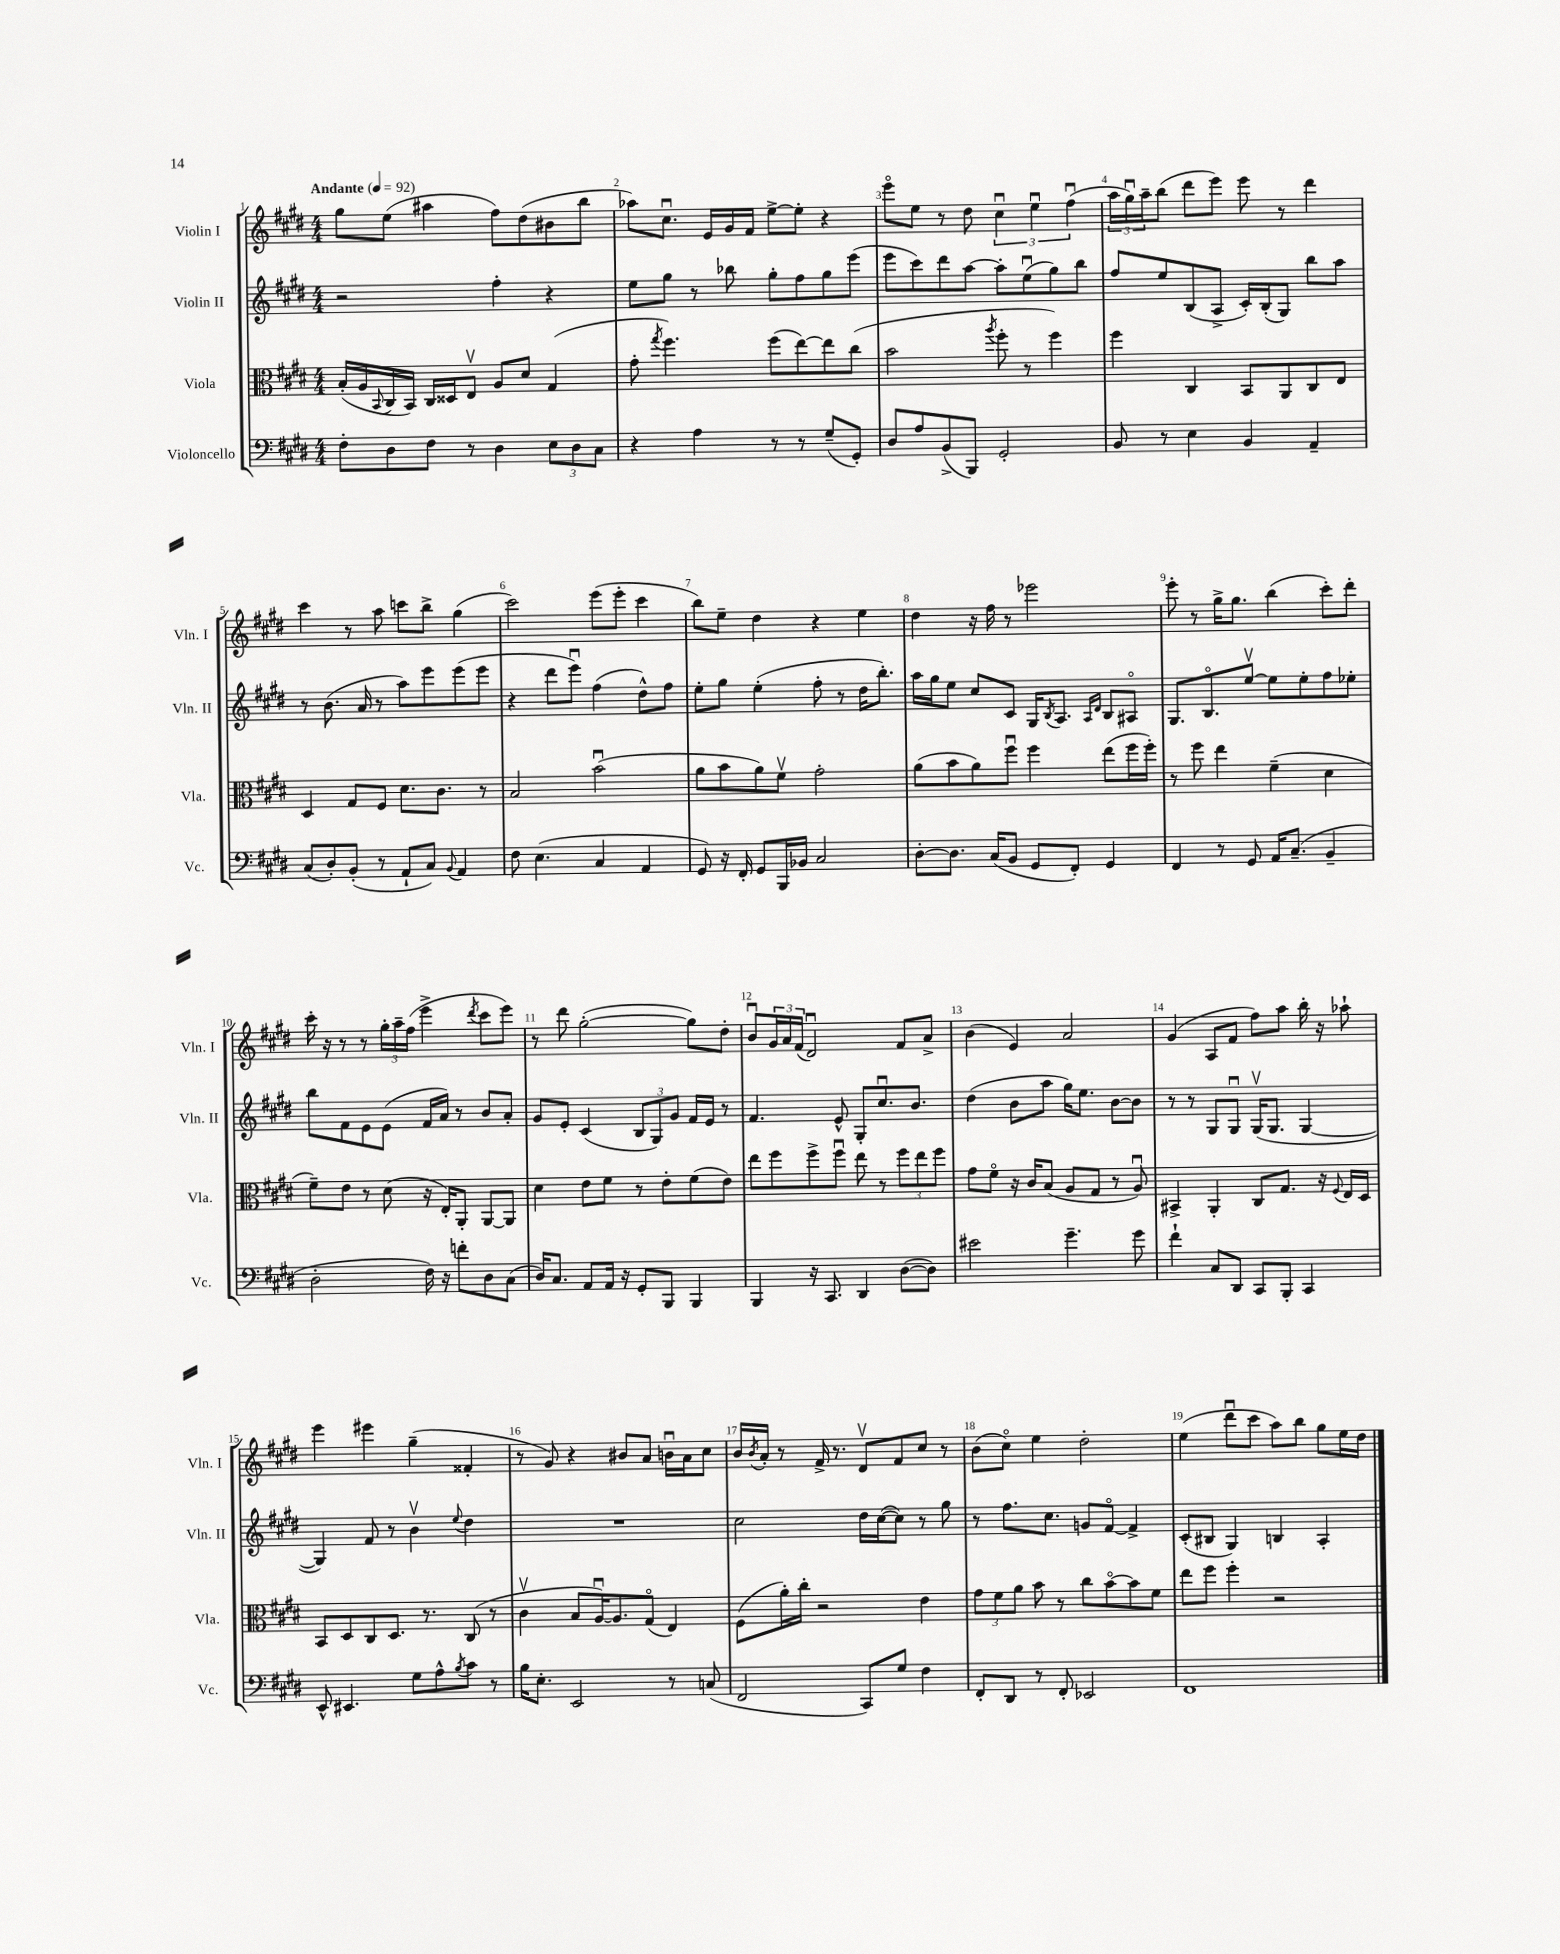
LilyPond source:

<<
\new StaffGroup <<
\new Staff = "s0" \with { instrumentName = "Violin I" shortInstrumentName = "Vln. I" } {
    \clef treble \key e \major \numericTimeSignature \time 4/4 \tempo "Andante" 4 = 92
    gis''8 e''8( ais''4 fis''8) dis''8( bis'8 b''8 |
    aes''8) cis''8.\downbow e'16 gis'16 fis'16 e''8~-> e''8-. r4 |
    e'''8\flageolet e''8 r8 dis''8 \tuplet 3/2 { cis''4\downbow e''4\downbow fis''4\downbow( } |
    \tuplet 3/2 { a''16 gis''16\downbow) a''16-- } b''8( dis'''8 e'''8) e'''8 r8 dis'''4 |
    cis'''4 r8 a''8 c'''8 b''8-> gis''4( |
    cis'''2) e'''8( e'''8-. cis'''4 |
    b''8) e''8-- dis''4 r4 e''4 |
    dis''4 r16 fis''16 r8 ees'''2 |
    e'''8-. r8 gis''16-> gis''8. b''4( cis'''8-.) dis'''8-. |
    cis'''16-. r16 r8 r8 \tuplet 3/2 { gis''16-. a''16-- fis''16( } e'''4-> \acciaccatura { dis'''8 } cis'''8 e'''8) |
    r8 dis'''8 gis''2~-.( gis''8) dis''8-. |
    b'8\downbow \tuplet 3/2 { gis'16 a'16 fis'16( } dis'2\downbow) fis'8 a'8-> |
    b'4( e'4) a'2 |
    gis'4( a8 fis'8 fis''8) a''8 b''16-. r16 aes''8-! |
    e'''4 eis'''4 gis''4--( fisis'4-. |
    r8 gis'8) r4 bis'8 a'8 b'16\downbow a'16 cis''8 |
    b'16 \acciaccatura { b'8 } a'16-. r8 fis'16-> r8. dis'8\upbow fis'8 cis''8 r8 |
    b'8( cis''8\flageolet) e''4 dis''2-. |
    e''4( dis'''8\downbow cis'''8 a''8) b''8 gis''8 e''16 dis''16 \bar "|." |
}
\new Staff = "s1" \with { instrumentName = "Violin II" shortInstrumentName = "Vln. II" } {
    \clef treble \key e \major \numericTimeSignature \time 4/4
    r2 fis''4-. r4 |
    e''8 gis''8 r8 bes''8 gis''8-. fis''8 gis''8 e'''8( |
    e'''8 cis'''8) dis'''8 a''8~ a''8-. e''8\downbow( gis''8) b''8 |
    fis''8 e''8 b8( a8-> cis'16-.) b16-.( gis8) b''8 a''8 |
    r8 b'8.( a'16 r8 a''8) e'''8 e'''8( e'''8 |
    r4 dis'''8 e'''8\downbow) fis''4( dis''8-^) fis''8 |
    e''8-. gis''8 e''4-.( fis''8-. r8 dis''16 b''8.-.) |
    a''16 gis''16 e''8 cis''8 cis'8 gis16 \acciaccatura { b8 } a8. \grace { a16 dis'16 } b8 ais8\flageolet |
    gis8. b8.\flageolet e''8~\upbow e''8 e''8-. fis''8 ees''8-. |
    b''8 fis'8 e'8 e'8( fis'16 a'16) r8 b'8 a'8-. |
    gis'8 e'8-. cis'4( \tuplet 3/2 { b8 gis8) gis'8 } fis'16 e'16 r8 |
    fis'4. e'8-^ gis8-. cis''8.\downbow b'8. |
    dis''4( b'8 a''8 gis''16) e''8. b'8~ b'8 |
    r8 r8 gis8 gis8\downbow gis16\upbow( gis8. gis4~ |
    gis4) fis'8 r8 b'4\upbow \appoggiatura { e''8 } dis''4 |
    R1 |
    cis''2 dis''16 cis''16~( cis''8) r8 gis''8 |
    r8 fis''8. cis''8. g'8 fis'8~\flageolet fis'4-> |
    cis'8-.( bis8 gis4) b4 a4-. \bar "|." |
}
\new Staff = "s2" \with { instrumentName = "Viola" shortInstrumentName = "Vla." } {
    \clef alto \key e \major \numericTimeSignature \time 4/4
    b16-.( a16 \appoggiatura { b,8 } cis16 b,16) cis16 disis16 e8\upbow a8 dis'8 gis4( |
    gis'8-. \acciaccatura { gis''8 } fis''4.) fis''8( e''8~) e''8 cis''8( |
    b'2 \acciaccatura { a''8 } fis''8-. r8 fis''4) |
    fis''4 cis4 b,8 a,8 cis8 e8 |
    dis4 gis8 fis8 dis'8. cis'8. r8 |
    b2 b'2\downbow( |
    a'8 b'8 a'8) fis'8\upbow gis'2-. |
    a'8( b'8 a'8) fis''8\downbow fis''4 e''8( fis''16 fis''16-.) |
    r8 fis''8 e''4 fis'4--( dis'4 |
    fis'8--) e'8 r8 dis'8( r16 e16-.) a,8-. a,8~ a,8 |
    dis'4 e'8 fis'8 r8 e'8-. fis'8( e'8) |
    e''8 fis''8 fis''8-> fis''8\downbow e''8 r8 \tuplet 3/2 { fis''8 e''8 fis''8 } |
    gis'8 fis'8\flageolet r16 cis'16 b8( a8 gis8 r8 a8\downbow) |
    bis,4-> a,4-. cis8 gis8. r16 \appoggiatura { fis8 } e16 dis16 |
    b,8 dis8 cis8 dis8. r8. cis8( r8 |
    cis'4\upbow b8 a16~\downbow) a8. gis8\flageolet( e4) |
    fis8( a'16-.) cis''16-. r2 e'4 |
    \tuplet 3/2 { gis'8 fis'8 a'8 } b'8 r8 cis''8 b'8~\flageolet b'8 fis'8 |
    e''8 fis''8 fis''4-. r2 \bar "|." |
}
\new Staff = "s3" \with { instrumentName = "Violoncello" shortInstrumentName = "Vc." } {
    \clef bass \key e \major \numericTimeSignature \time 4/4
    fis8-. dis8 fis8 r8 dis4 \tuplet 3/2 { e8 dis8 cis8 } |
    r4 a4 r8 r8 gis8--( gis,8-.) |
    dis8 a8 b,8->( b,,8) gis,2-. |
    b,8 r8 e4 b,4 a,4-- |
    cis8( dis8-.) b,8-.( r8 a,8-! cis8) \appoggiatura { b,8 } a,4 |
    fis8 e4.( cis4 a,4 |
    gis,8) r16 fis,16-. gis,8 b,,16 bes,16 cis2 |
    dis8~-. dis8. cis16( b,8 gis,8 fis,8-.) gis,4 |
    fis,4 r8 gis,8 a,16 cis8.--( b,4-- |
    dis2-. fis16) r16 f'8-. dis8 cis8( |
    dis16) cis8. a,8 a,16 r16 gis,8-. b,,8 b,,4 |
    b,,4 r16 cis,8. dis,4 dis8~( dis8) |
    eis'2 gis'4.-- gis'8 |
    fis'4-! cis8 dis,8 cis,8 b,,8-. cis,4 |
    e,8-^ eis,4. gis8 a8-^ \acciaccatura { b8 } cis'8 r8 |
    b16 e8.-. e,2 r8 c8( |
    fis,2 cis,8) gis8 fis4 |
    fis,8-. dis,8 r8 fis,8-. ees,2 |
    fis,1 \bar "|." |
}
>>
>>
\layout { \context { \Score \override BarNumber.break-visibility = ##(#f #t #t) barNumberVisibility = #all-bar-numbers-visible } }
